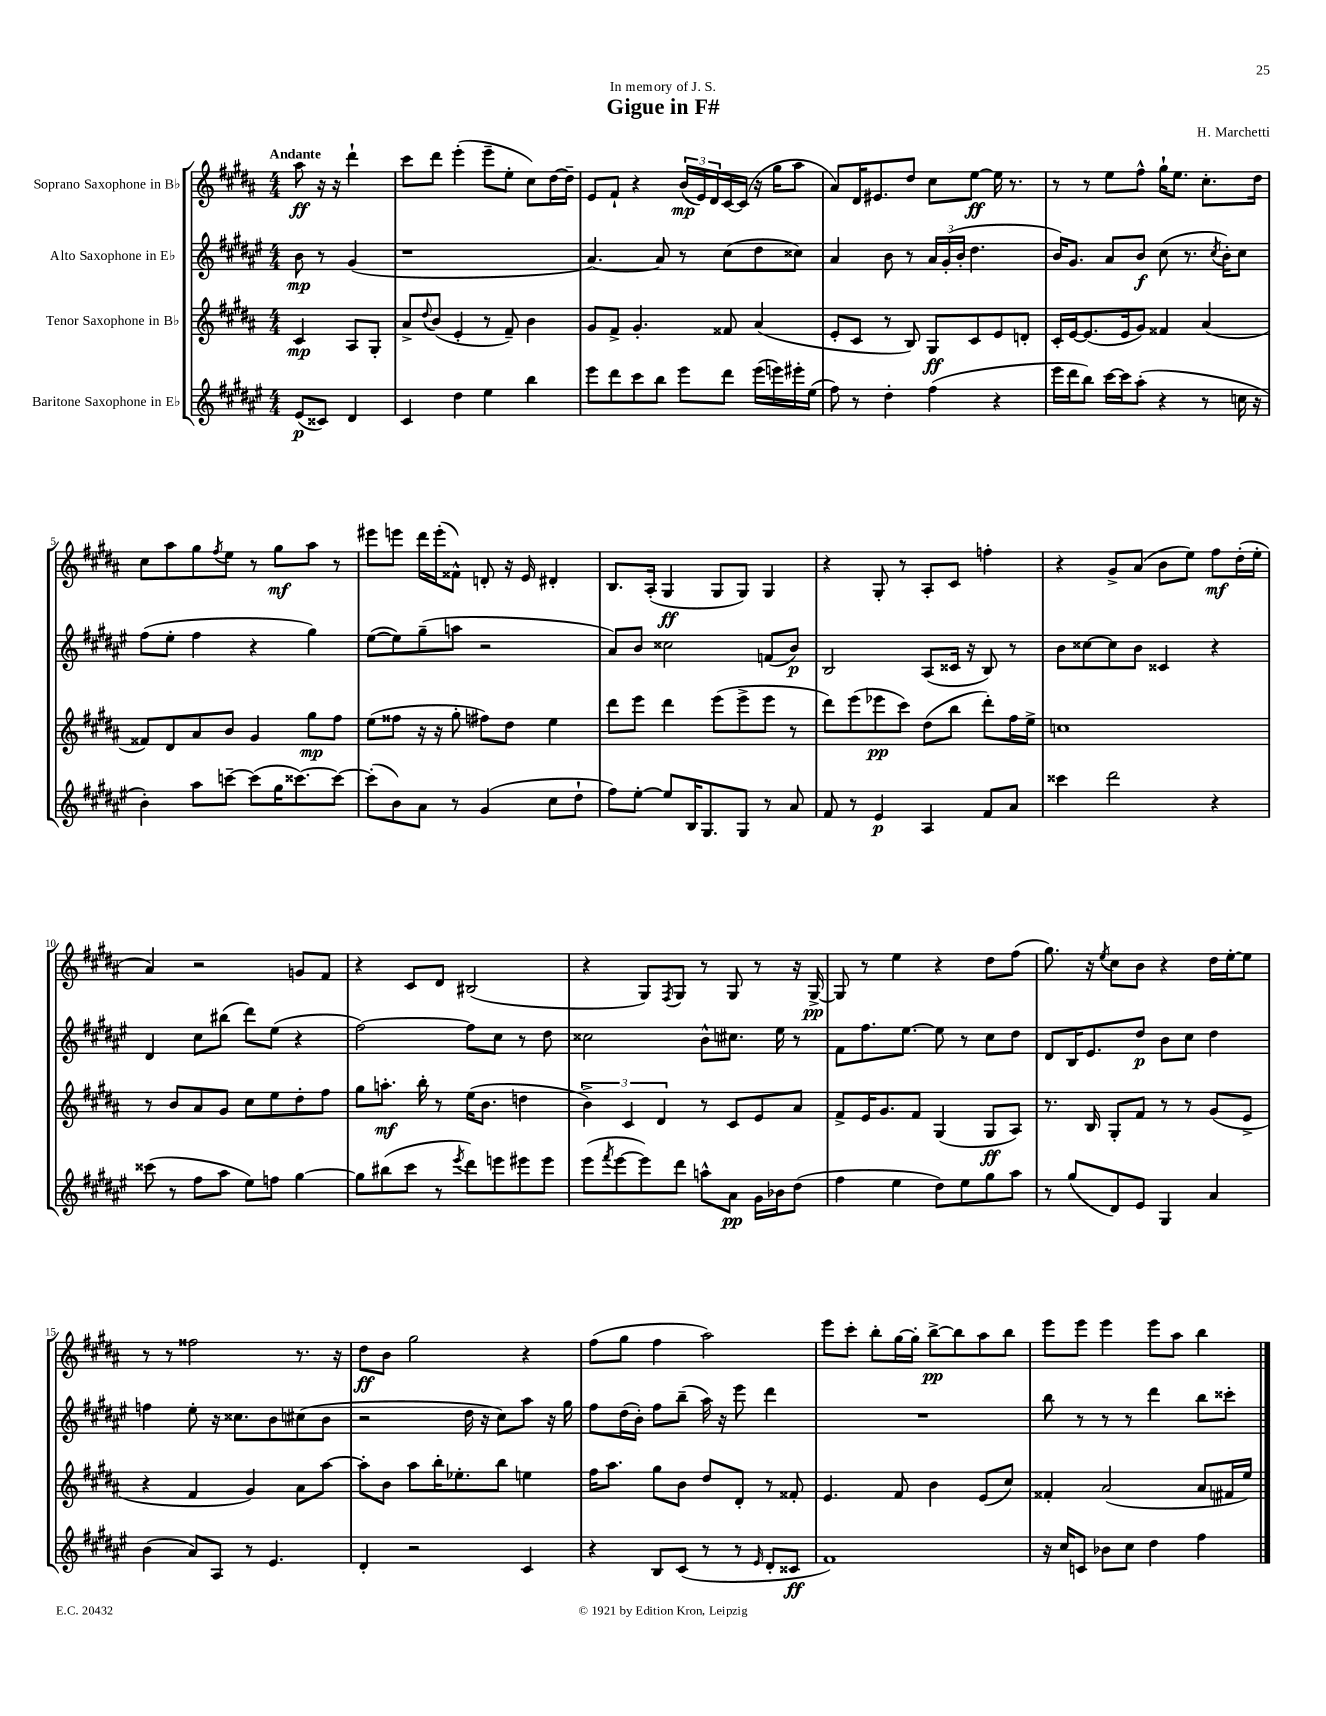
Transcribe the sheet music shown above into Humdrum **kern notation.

**kern	**dynam	**kern	**dynam	**kern	**dynam	**kern	**dynam
*part4	*part4	*part3	*part3	*part2	*part2	*part1	*part1
*staff4	*staff4	*staff3	*staff3	*staff2	*staff2	*staff1	*staff1
*I"Baritone Saxophone in E♭	*	*I"Tenor Saxophone in B♭	*	*I"Alto Saxophone in E♭	*	*I"Soprano Saxophone in B♭	*
*clefG2	*	*clefG2	*	*clefG2	*	*clefG2	*
*k[f#c#g#d#a#e#]	*	*k[f#c#g#d#a#]	*	*k[f#c#g#d#a#e#]	*	*k[f#c#g#d#a#]	*
*M4/4	*	*M4/4	*	*M4/4	*	*M4/4	*
=	=	=	=	=	=	=	=
!	!	!	!	!	!	!LO:TX:a:B:t=Andante	!
(8e#/L	p	4c#/	mp	8b\	mp	8aa#\	ff
8c##X/J)	.	.	.	8r	.	16r	.
.	.	.	.	.	.	16r	.
4d#/	.	8A#/L	.	(4g#/	.	4ddd#`\	.
.	.	8G#'/J	.	.	.	.	.
=1	=1	=1	=1	=1	=1	=1	=1
4c#/	.	8a#^/L	.	1r	.	8ccc#\L	.
.	.	8qqdd#/	.	.	.	.	.
.	.	(8b/J	.	.	.	8ddd#\J	.
4dd#\	.	4e'/	.	.	.	(4eee'\	.
4ee#\	.	8r	.	.	.	8eee~\L	.
.	.	8f#~/)	.	.	.	8ee'\J	.
4bb\	.	4b\	.	.	.	8cc#\L)	.
.	.	.	.	.	.	[16dd#\L	.
.	.	.	.	.	.	16dd#~\JJ]	.
=2	=2	=2	=2	=2	=2	=2	=2
8eee#\L	.	8g#/L	.	[4.a#/)	.	8e/L	.
8ddd#\	.	8f#^/J	.	.	.	8f#`/J	.
8ccc#\	.	4.g#'/	.	.	.	4r	.
8bb\J	.	.	.	8a#/]	.	.	.
8eee#\L	.	.	.	8r	.	(24b/LL	mp
.	.	.	.	.	.	24e/)	.
.	.	.	.	.	.	24d#/	.
8ddd#\J	.	8f##X/	.	(8cc#\L	.	[16c#/	.
.	.	.	.	.	.	(16c#/JJ]	.
(16eee#\LL	.	(4a#/	.	8dd#\	.	16r	.
16eeen\)	.	.	.	.	.	16gg#\KL	.
16eee#X'\	.	.	.	8cc##X\J)	.	8aa#\J	.
(16ee#\JJ	.	.	.	.	.	.	.
=3	=3	=3	=3	=3	=3	=3	=3
8ff#\)	.	8e'/L	.	4a#/	.	8a#/L)	.
8r	.	8c#/J	.	.	.	16d#/K	.
.	.	.	.	.	.	8.e#X/	.
4dd#'\	.	8r	.	8b\	.	.	.
.	.	8B/)	.	8r	.	8dd#/J	.
(4ff#\	.	8G#/L	ff	24a#/LL	.	8cc#\L	.
.	.	.	.	(24g#'/	.	.	.
.	.	.	.	24b'/JJ	.	.	.
.	.	8c#/	.	4.dd#\	.	[8ee\J	ff
4r	.	8e/	.	.	.	16ee\]	.
.	.	.	.	.	.	8.r	.
.	.	8dn'/J	.	.	.	.	.
=4	=4	=4	=4	=4	=4	=4	=4
16eee#\LL	.	16c#'/LL	.	16b/KL)	.	8r	.
16ddd#\J	.	[16e/J	.	8.g#/J	.	.	.
8bb\J)	.	(8.e/]	.	.	.	8r	.
[16ccc#\LL	.	.	.	8a#/L	.	8ee\L	.
16ccc#\J]	.	16e/k	.	.	.	.	.
(8aa#'\J	.	8g#/J)	.	8b/J	f	8ff#^^\J	.
4r	.	4f##X/	.	(8cc#\	.	16gg#`\KL	.
.	.	.	.	.	.	8.ee\J	.
.	.	.	.	8.r	.	.	.
8r	.	(4a#/	.	.	.	8.cc#'\L	.
.	.	.	.	8qcc#/	.	.	.
.	.	.	.	16b'\KL)	.	.	.
16ccn\	.	.	.	8cc#\J	.	.	.
16r	.	.	.	.	.	16dd#\Jk	.
!!LO:LB:g=z
=5	=5	=5	=5	=5	=5	=5	=5
4b'\)	.	8f##X/L)	.	(8ff#\L	.	8cc#\L	.
.	.	8d#/	.	8ee#'\J	.	8aa#\	.
8aa#\L	.	8a#/	.	4ff#\	.	8gg#\	.
.	.	.	.	.	.	8qff#/	.
[8cccn~\J	.	8b/J	.	.	.	8ee\J	.
(8ccc\L]	.	4g#/	.	4r	.	8r	.
16gg#\K	.	.	.	.	.	8gg#\L	mf
[8.ccc##X\)	.	.	.	.	.	.	.
.	.	8gg#\L	mp	4gg#\)	.	8aa#\J	.
8ccc##\J_	.	8ff#\J	.	.	.	8r	.
=6	=6	=6	=6	=6	=6	=6	=6
(8ccc##'\L]	.	(8ee\L	.	([8ee#\L	.	8eee#X\L	.
8b\)	.	8ff##X\J	.	8ee#\])	.	8eeen\J	.
8a#\J	.	16r	.	(8gg#~\	.	16ddd#\LL	.
.	.	16r	.	.	.	(16eee'\J	.
8r	.	8gg#'\	.	8aan\J	.	8f##X^^\J)	.
(4g#/	.	8ff#X\L)	.	2r	.	8dn'/	.
.	.	8dd#\J	.	.	.	16r	.
.	.	.	.	.	.	16e/	.
8cc#\L	.	4ee\	.	.	.	4d#X'/	.
8dd#`\J	.	.	.	.	.	.	.
=7	=7	=7	=7	=7	=7	=7	=7
8ff#\L)	.	8ddd#\L	.	8a#/L)	.	8.B/L	.
[8ee#'\J	.	8eee\J	.	8b/J	.	.	.
.	.	.	.	.	.	(16A#'/Jk	.
8ee#/L]	.	4ddd#\	.	2cc##X\	.	4G#/	ff
16B/K	.	.	.	.	.	.	.
8.G#/	.	.	.	.	.	.	.
.	.	(8eee\L	.	.	.	8G#/L	.
8G#/J	.	8eee^\	.	.	.	8G#/J)	.
8r	.	8eee\J	.	(8fn/L	.	4G#/	.
8a#/	.	8r	.	8b/J)	p	.	.
=8	=8	=8	=8	=8	=8	=8	=8
8f#/	.	8ddd#\L)	.	2B/	.	4r	.
8r	.	(8eee\	.	.	.	.	.
4e#/	p	8eee-X\	pp	.	.	8G#'/	.
.	.	8ccc#\J)	.	.	.	8r	.
4A#/	.	(8dd#\L	.	(8A#/L	.	8A#'/L	.
.	.	8bb\J	.	16c##X/Jk	.	8c#/J	.
.	.	.	.	16r	.	.	.
8f#/L	.	8ddd#'\L)	.	8B/)	.	4ffn'\	.
8a#/J	.	16ff#\L	.	8r	.	.	.
.	.	16ee^\JJ	.	.	.	.	.
=9	=9	=9	=9	=9	=9	=9	=9
4ccc##X\	.	1ccn	.	8b\L	.	4r	.
.	.	.	.	[8cc##X\	.	.	.
2ddd#\	.	.	.	8cc##\]	.	8g#^/L	.
.	.	.	.	8b\J	.	(8a#/J	.
.	.	.	.	4c##X/	.	8b\L	.
.	.	.	.	.	.	8ee\J)	.
4r	.	.	.	4r	.	8ff#\L	mf
.	.	.	.	.	.	(16dd#'\L	.
.	.	.	.	.	.	16ee'\JJ	.
!!LO:LB:g=z
=10	=10	=10	=10	=10	=10	=10	=10
(8ccc##X\	.	8r	.	4d#/	.	4a#/)	.
8r	.	8b/L	.	.	.	.	.
8ff#\L	.	8a#/	.	8cc#\L	.	2r	.
8aa#\J	.	8g#/J	.	(8bb#X\J	.	.	.
8ee#\L)	.	8cc#\L	.	8ddd#\L)	.	.	.
8ffn\J	.	8ee\	.	(8ee#\J	.	.	.
[4gg#\	.	8dd#'\	.	4r	.	8gn/L	.
.	.	8ff#\J	.	.	.	8f#/J	.
=11	=11	=11	=11	=11	=11	=11	=11
8gg#\L]	.	8gg#\L	.	[2ff#\)	.	4r	.
(8bb#X\	.	8.aan'\J	mf	.	.	.	.
8ccc#\J	.	.	.	.	.	8c#/L	.
.	.	16bb'\	.	.	.	.	.
8r	.	8r	.	.	.	8d#/J	.
8qeee#/	.	.	.	.	.	.	.
8ddd#\L)	.	(16ee\KL	.	8ff#\L]	.	(2B#X/	.
.	.	8.b\J	.	.	.	.	.
8eeen\	.	.	.	8cc#\J	.	.	.
8eee#X\	.	4ddn\	.	8r	.	.	.
8eee#\J	.	.	.	8dd#\	.	.	.
=12	=12	=12	=12	=12	=12	=12	=12
(8eee#\L	.	6b^\)	.	2cc##X\	.	4r	.
8qfff#/	.	.	.	.	.	.	.
[8eee#\	.	.	.	.	.	.	.
.	.	6c#/	.	.	.	.	.
8eee#\])	.	.	.	.	.	8G#/L)	.
.	.	6d#/	.	.	.	.	.
.	.	.	.	.	.	8qF#/	.
8ddd#\J	.	.	.	.	.	8G#/J	.
8aan^^\L	.	8r	.	8b^^\L	.	8r	.
8a#\J	pp	8c#/L	.	8.cc#X\J	.	8G#/	.
16g#\LL	.	8e/	.	.	.	8r	.
16b-X\J	.	.	.	16ee#\	.	.	.
(8dd#\J	.	8a#/J	.	8r	.	16r	.
.	.	.	.	.	.	[16G#^/	pp
=13	=13	=13	=13	=13	=13	=13	=13
4ff#\	.	8f#^/L	.	8f#\L	.	8G#/]	.
.	.	16e/K	.	8.ff#\	.	8r	.
.	.	8.g#/	.	.	.	.	.
4ee#\	.	.	.	.	.	4ee\	.
.	.	.	.	[8.ee#\J	.	.	.
.	.	8f#/J	.	.	.	.	.
8dd#\L)	.	(4G#/	.	8ee#\]	.	4r	.
8ee#\	.	.	.	8r	.	.	.
8gg#\	.	8G#/L	ff	8cc#\L	.	8dd#\L	.
8aa#\J	.	8A#/J)	.	8dd#\J	.	(8ff#\J	.
=14	=14	=14	=14	=14	=14	=14	=14
8r	.	8.r	.	8d#/L	.	8.gg#\)	.
(8gg#/L	.	.	.	16B/K	.	.	.
.	.	16B/	.	8.e#/	.	16r	.
.	.	.	.	.	.	8qee/	.
8d#/)	.	8G#'/L	.	.	.	8cc#\L	.
8e#/J	.	8f#/J	.	8dd#/J	p	8b\J	.
4G#/	.	8r	.	8b\L	.	4r	.
.	.	8r	.	8cc#\J	.	.	.
4a#/	.	(8g#/L	.	4dd#\	.	16dd#\LL	.
.	.	.	.	.	.	[16ee'\J	.
.	.	8e^/J	.	.	.	8ee\J]	.
!!LO:LB:g=z
=15	=15	=15	=15	=15	=15	=15	=15
(4b\	.	4r	.	4ffn\	.	8r	.
.	.	.	.	.	.	8r	.
8a#/L)	.	4f#/	.	8ee#'\	.	2ff##X\	.
8A#/J	.	.	.	16r	.	.	.
.	.	.	.	8.cc##X\L	.	.	.
8r	.	4g#/)	.	.	.	.	.
4.e#/	.	.	.	8b\	.	.	.
.	.	8a#\L	.	(8cc#X\	.	8.r	.
.	.	[8aa#\J	.	8b\J	.	.	.
.	.	.	.	.	.	16r	.
=16	=16	=16	=16	=16	=16	=16	=16
4d#'/	.	8aa#'\L]	.	2r	.	8dd#\L	ff
.	.	8b\J	.	.	.	8b\J	.
2r	.	8aa#\L	.	.	.	2gg#\	.
.	.	16bb'\K	.	.	.	.	.
.	.	8.ee-X'\	.	.	.	.	.
.	.	.	.	16dd#\	.	.	.
.	.	.	.	16r	.	.	.
.	.	8bb\J	.	8cc#\L)	.	.	.
4c#/	.	4een\	.	8aa#\J	.	4r	.
.	.	.	.	16r	.	.	.
.	.	.	.	16gg#\	.	.	.
=17	=17	=17	=17	=17	=17	=17	=17
4r	.	16ff#\KL	.	8ff#\L	.	(8ff#\L	.
.	.	8.aa#\J	.	.	.	.	.
.	.	.	.	(16dd#\L	.	8gg#\J	.
.	.	.	.	16b'\JJ)	.	.	.
8B/L	.	8gg#\L	.	8ff#\L	.	4ff#\	.
(8c#/J	.	8b\J	.	(8bb~\J	.	.	.
8r	.	8dd#/L	.	16aa#\)	.	2aa#\)	.
.	.	.	.	16r	.	.	.
8r	.	8d#'/J	.	8eee#\	.	.	.
16qqe#/	.	.	.	.	.	.	.
8d#'/L	.	8r	.	4ddd#\	.	.	.
8c##X/J	ff	8f##X'/	.	.	.	.	.
=18	=18	=18	=18	=18	=18	=18	=18
1f#)	.	4.e/	.	1r	.	8eee\L	.
.	.	.	.	.	.	8ccc#'\J	.
.	.	.	.	.	.	8bb'\L	.
.	.	8f#/	.	.	.	[16gg#\L	.
.	.	.	.	.	.	16gg#'\JJ]	.
.	.	4b\	.	.	.	[8bb^\L	pp
.	.	.	.	.	.	8bb\]	.
.	.	(8e/L	.	.	.	8aa#\	.
.	.	8cc#/J)	.	.	.	8bb\J	.
=19	=19	=19	=19	=19	=19	=19	=19
16r	.	4f##X'/	.	8bb\	.	8eee\L	.
16cc#/KL	.	.	.	.	.	.	.
8cn/J	.	.	.	8r	.	8eee\J	.
8b-X\L	.	(2a#/	.	8r	.	4eee\	.
8cc#\J	.	.	.	8r	.	.	.
4dd#\	.	.	.	4ddd#\	.	8eee\L	.
.	.	.	.	.	.	8aa#\J	.
4ff#\	.	8a#/L	.	8bb\L	.	4bb\	.
.	.	16f#X/L	.	8ccc##X'\J	.	.	.
.	.	16ee/JJ)	.	.	.	.	.
==	==	==	==	==	==	==	==
*-	*-	*-	*-	*-	*-	*-	*-
